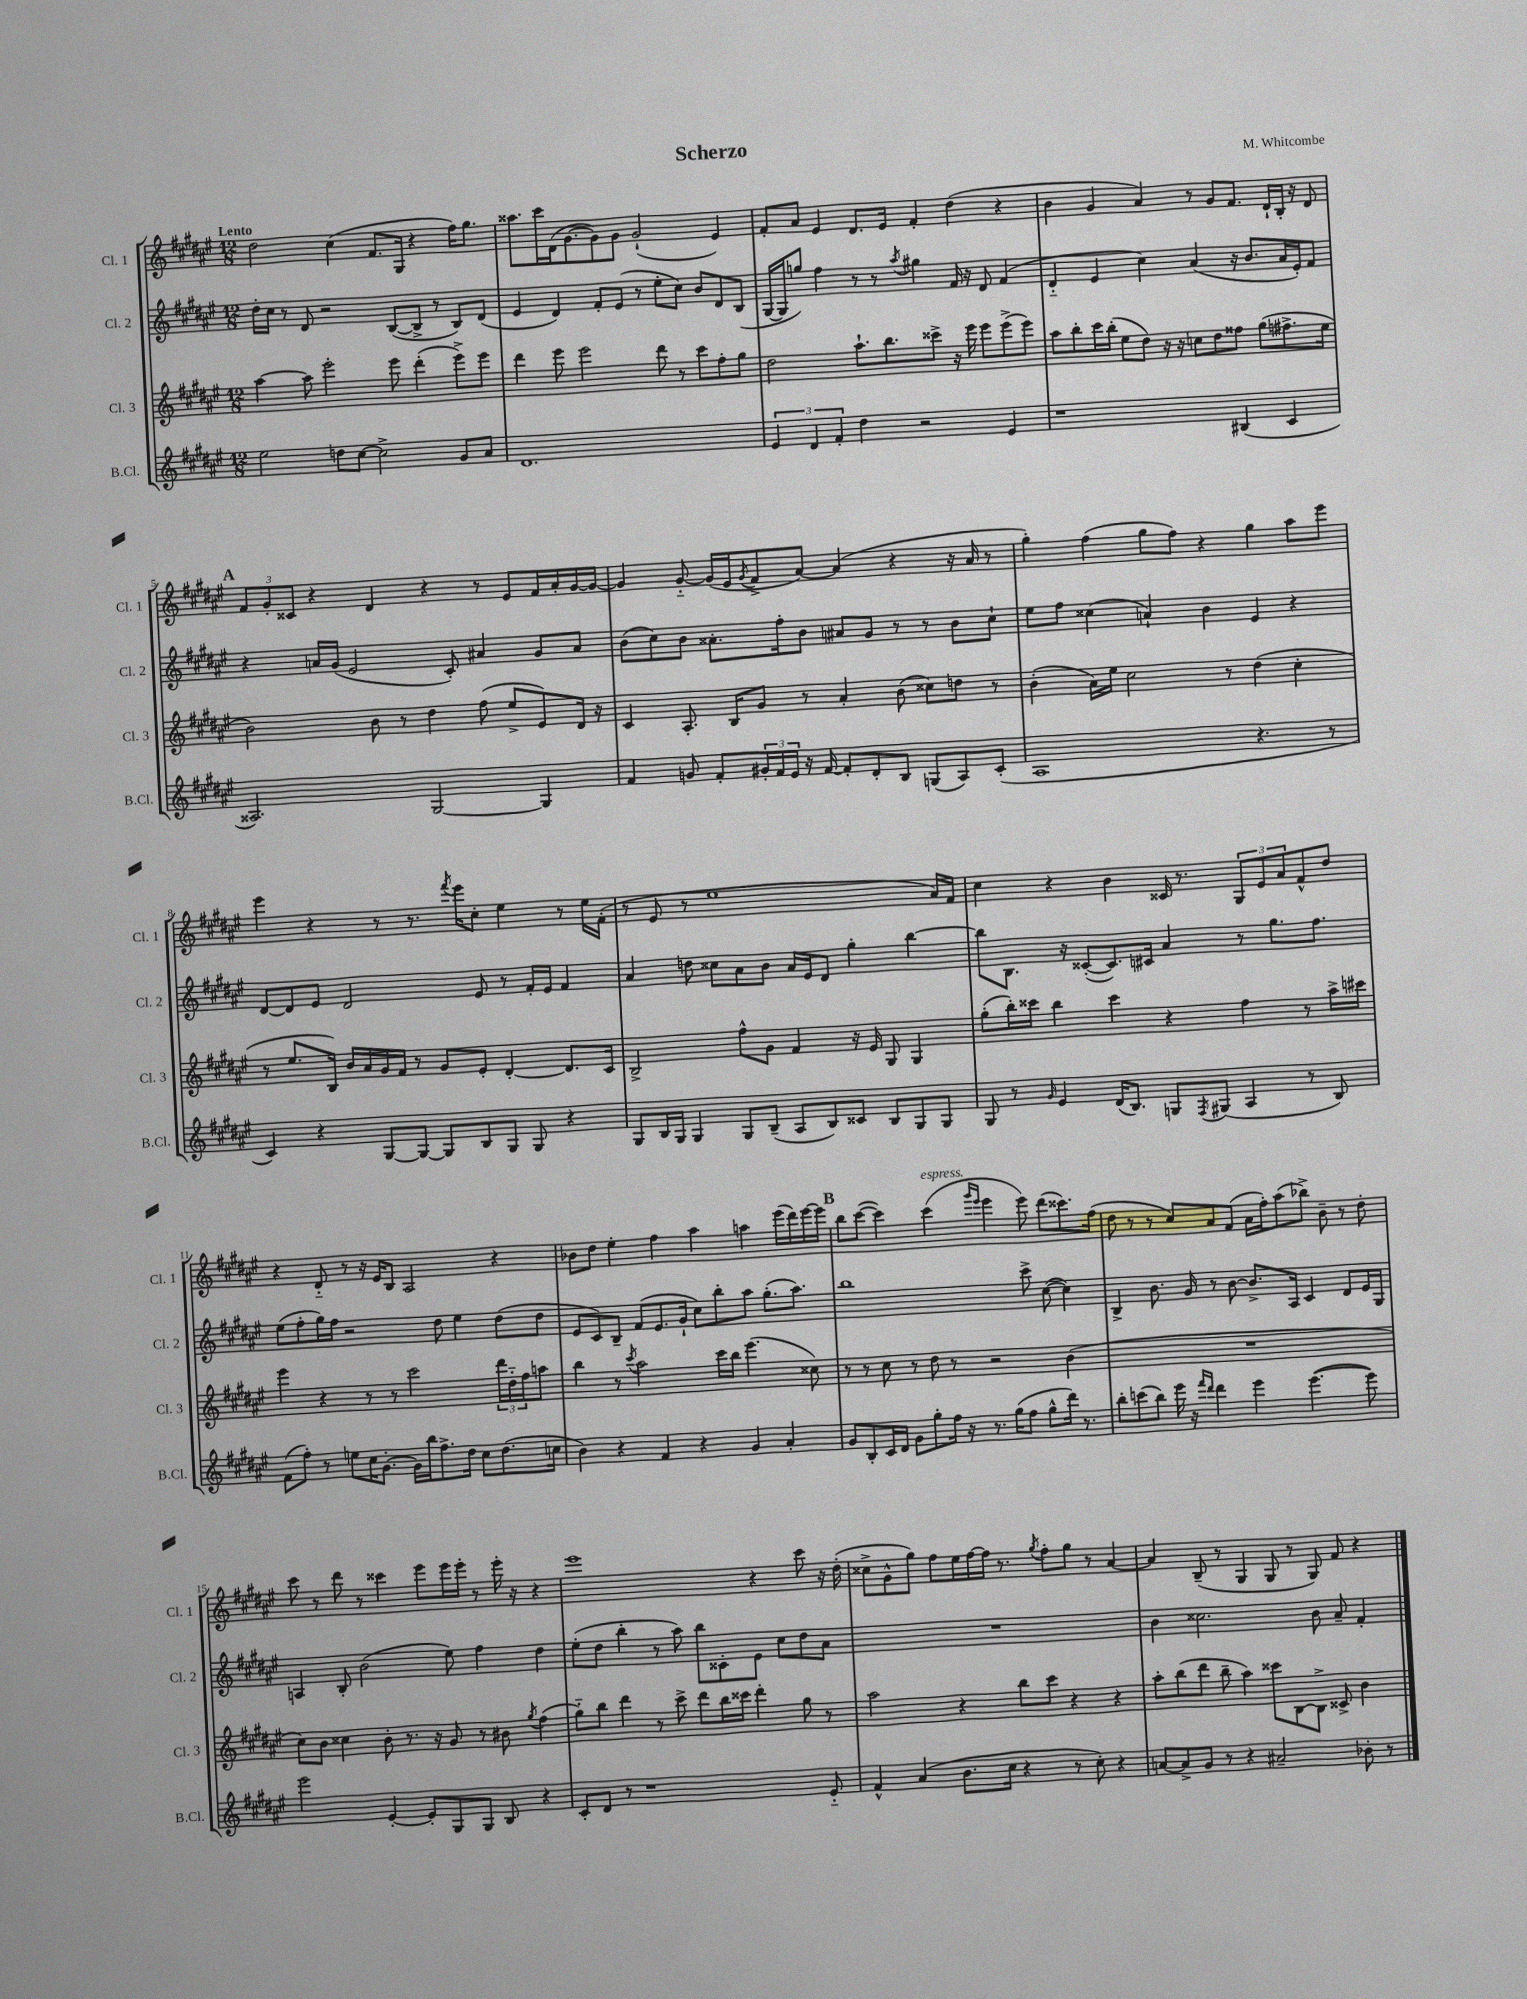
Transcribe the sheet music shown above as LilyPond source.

\header { title = "Scherzo" composer = "M. Whitcombe" }
<<
\new StaffGroup <<
\new Staff = "s0" \with { instrumentName = "Cl. 1" shortInstrumentName = "Cl. 1" } {
    \clef treble \key fis \major \numericTimeSignature \time 12/8 \tempo "Lento"
    dis''2 cis''4( fis'8. gis16 r4 fis''16) gis''8. |
    aisis''8. cis'''16 dis'16( gis'8.~ gis'8) gis'8 gis'2-!( eis'4) |
    fis'8-. ais'8 eis'4 dis'8. eis'16 fis'4-. dis''4( r4 |
    b'4 gis'4 ais'4) r8 gis'8 fis'8. dis'16-! b16-. r16 dis'8 |
    \mark \markup { \bold "A" } \tuplet 3/2 { fis'8 gis'8-. cisis'8 } r4 dis'4 r4 r8 eis'8 fis'16 ais'16-. gis'16~ gis'16~ |
    gis'4 gis'8~-_ gis'16( eis'16 \acciaccatura { gis'8 } fis'8-> ais'8~) ais'4( r4 r16 ais'16 r8 |
    gis''4-.) fis''4( gis''8 fis''8) r4 gis''4 ais''8 eis'''8 |
    eis'''4 r4 r8 r8. \acciaccatura { fis'''8 } eis'''16 cis''8-. eis''4 r8 eis''16 fis'16-.( |
    r8 eis'8 r8 eis''1 ais'16) fis'16 |
    cis''4 r4 b'4 cisis'16 r8. \tuplet 3/2 { gis8 eis'8 ais'8 } fis'8-^ dis''8 |
    r4 dis'8-_ r8 r16 eis'16 b8 ais2 r4 |
    bes'8 dis''8 eis''4-. fis''4 ais''4 a''4 eis'''16( dis'''16) eis'''16~ eis'''16 |
    \mark \markup { \bold "B" } b''8 cis'''8~( cis'''4) cis'''4^\markup { \italic "espress." }( \grace { gis'''16 eis'''16 } eis'''4 eis'''8) dis'''8( cisis'''8.) fis''16( |
    dis''8 r8 r8 cis''8) ais'8 fis'8( ais'16 fis''16-.) ais''8( bes''8->) b'8-- r8 dis''8-. |
    cis'''8 r8 dis'''8 r8 cisis'''4 eis'''8 eis'''16 eis'''16-. r8 eis'''16-. r16 r4 |
    eis'''1 r4 cis'''8 r16 dis''16-.( |
    cisis''8-> gis'8-^ gis''8) fis''8 eis''16 fis''16~ fis''16 r8. \acciaccatura { gis''8 } fis''8-. gis''8 r8 ais'4~ |
    ais'4 b8--( r8 gis4 gis8 r8 gis8) fis'8 r4 \bar "|." |
}
\new Staff = "s1" \with { instrumentName = "Cl. 2" shortInstrumentName = "Cl. 2" } {
    \clef treble \key fis \major \numericTimeSignature \time 12/8
    dis''16-. cis''16 r8 dis'8 r2 b8~( b8-> r8 b8) dis'8( |
    eis'4 dis'4) fis'8-. eis'8( r8 eis''8-. cis''8) b'8 dis'8 b8( |
    gis16~ gis16 g''8) fis''4 r8 r8 \acciaccatura { ais''8 } gis''4 fis'16 r16 dis'8 fis'4( |
    dis'4-_ eis'4 cis''4) ais'4( r16 b'8. ais'16 eis'16-.) fis'8 |
    \mark \markup { \bold "A" } r4 a'16 gis'16( eis'2 cis'8-.) ais'4 gis'8 ais'8 |
    b'8( cis''8) b'8 aisis'8.-. fis''16-. b'8 ais'8 gis'8 r8 r8 b'8 cis''8-! |
    eis''8 fis''8 cisis''4( a'4-!) b'4 eis'4 r4 |
    dis'8~ dis'8 eis'8 dis'2 eis'8 r8 fis'16-. eis'16 fis'4 |
    ais'4 d''8 cisis''8 ais'8 b'8 ais'16 eis'16 dis'8 gis''4-. b''4~ |
    b''8 b8. r16 cisis'8~-.( cisis'8.) cis'16 ais'4 r8 gis''8. fis''8. |
    eis''8( fis''8-. gis''16) fis''16 r2 dis''8 eis''4 dis''8( dis''8 |
    eis'8 cis'8) b8-- fis'8( eis'8. gis'16-! cis''8) b''8-. ais''8 gis''8.-.( ais''8.) |
    \mark \markup { \bold "B" } b''1 cis'''8-> cis''8~( cis''4) |
    b4-> b'8. gis'16 r8 b'8~ b'8.-> ais16 cis'4 dis'8 eis'16 gis16 |
    a4 b8-. b'2( eis''8) fis''4 dis''4 |
    eis''8-.( dis''8 b''4-. r8 ais''8) b''8 cisis'8-. eis'8 cis''8 dis''8 ais'8 |
    R1. |
    b'4 cisis''2. b'8 ais'8-- fis'4-. \bar "|." |
}
\new Staff = "s2" \with { instrumentName = "Cl. 3" shortInstrumentName = "Cl. 3" } {
    \clef treble \key fis \major \numericTimeSignature \time 12/8
    ais''4~ ais''8 eis'''2-. eis'''8 dis'''4-.( eis'''8->) eis'''8 |
    dis'''4 eis'''8 eis'''2 dis'''8 r8 cis'''8 fis''8-. gis''8 |
    dis''2 ais''8.-! b''8. cisis'''8-> r16 eis'''16 eis'''8 eis'''8->( eis'''8) |
    ais''8 b''8-. cis'''16 b''16-.( eis''8 dis''8) r16 r16 c''8 dis''8 fisis''8 gis''8( fis''8.-> eis''16 |
    \mark \markup { \bold "A" } b'2) b'8 r8 dis''4 fis''8( eis''8-> eis'8) dis'16 r16 |
    cis'4 ais8.-. b16 gis'8 r8 ais'4-. b'8( cisis''8) d''8 r8 |
    b'4-.( ais'16) eis''16 cis''2 r8 dis''4( cis''4-. |
    r8 eis''8. b16) b'16 ais'16 gis'16 fis'16 r8 gis'8 eis'8-. dis'4~-. dis'8. cis'16 |
    b2-> fis''8-^ gis'8 fis'4 r16 eis'16 gis8 gis4 |
    gis''8-.( b''16-.) cisis'''16 b''4 cisis'''4 r4 fis''4 r8 ais''16-> cis'''16 |
    eis'''4 r4 r8 r8 cis'''2 \tuplet 3/2 { dis'''16 dis''16-_ fis''16 } a''8 |
    b''4 r8 \acciaccatura { cis'''8 } ais''2 cis'''16 b''16 eis'''4.( cisis''8) |
    \mark \markup { \bold "B" } r8 r8 cis''8 r8 dis''8 r8 r2 b'4( |
    R1. |
    cis''8) b'8 cisis''4 b'8-. r8. r16 gis'8 r8 bis'8 \acciaccatura { gis''8 } fis''4( |
    gis''8-_) b''8 dis'''4 r8 cis'''8-> dis'''8 b''16 cisis'''16 dis'''4-. gis''8 r8 |
    ais''2 r4 b''8 cis'''8 r4 r4 |
    ais''8-. b''8( dis'''8 b''8-- ais''4) cisis'''8 b8~ b8-> cisis'8-> b'4 \bar "|." |
}
\new Staff = "s3" \with { instrumentName = "B.Cl." shortInstrumentName = "B.Cl." } {
    \clef treble \key fis \major \numericTimeSignature \time 12/8
    eis''2 d''8 cis''8~ cis''2-> gis'8 ais'8 |
    dis'1. |
    \tuplet 3/2 { eis'4 dis'4 fis'4-. } dis''4 r2 eis'4 |
    r1 bis4( cis'4 |
    \mark \markup { \bold "A" } aisis2.) gis2~ gis4 |
    fis'4 g'8 fis'8-. \tuplet 3/2 { gis'16-. fis'16 eis'16 } r16 fis'16~ fis'8-. dis'8-. b8 g8( ais8) cis'8-.( |
    ais1 r4. r8 |
    cis'4) r4 gis8~ gis8~ gis8 b8 gis8 gis8 r4 |
    gis8 b16 gis16 gis4 gis8 b8--( ais8 b8) cisis'8 b8 gis8 gis8 |
    gis8 r8 \grace { gis'16 } eis'4 dis'16( b8.) g8 \acciaccatura { fis8 } gis8( ais4 r8 b8) |
    fis'8( fis''8-.) r8 e''8 cis''16 gis'8.~-. gis'16 b''16 fis''8.-> dis''16 cis''8 dis''8.( c''16 |
    b'4) r4 fis'4 r4 gis'4 ais'4-. |
    \mark \markup { \bold "B" } gis'8 b8-. cis'16 dis'16 gis'8 gis''8-. fis''16 r16 r8. gis''16( fis''8 gis''8-^ dis'''16) r8. |
    b''8-. c'''8( b''8) eis'''16 r16 \grace { fis'''16 dis'''16 } dis'''4 eis'''4 eis'''4.~( eis'''8) |
    eis'''2 eis'4~-. eis'8-. gis8 gis8 b8 r4 |
    cis'8-. dis'8 r8 r1 eis'8-_ |
    fis'4-^ ais'4( b'8. cis''16 r4 r8 cis''8-.) r4 |
    a'8~ a'8-> gis'8 r8 r4 ais'2-- bes'8-. r8 \bar "|." |
}
>>
>>
